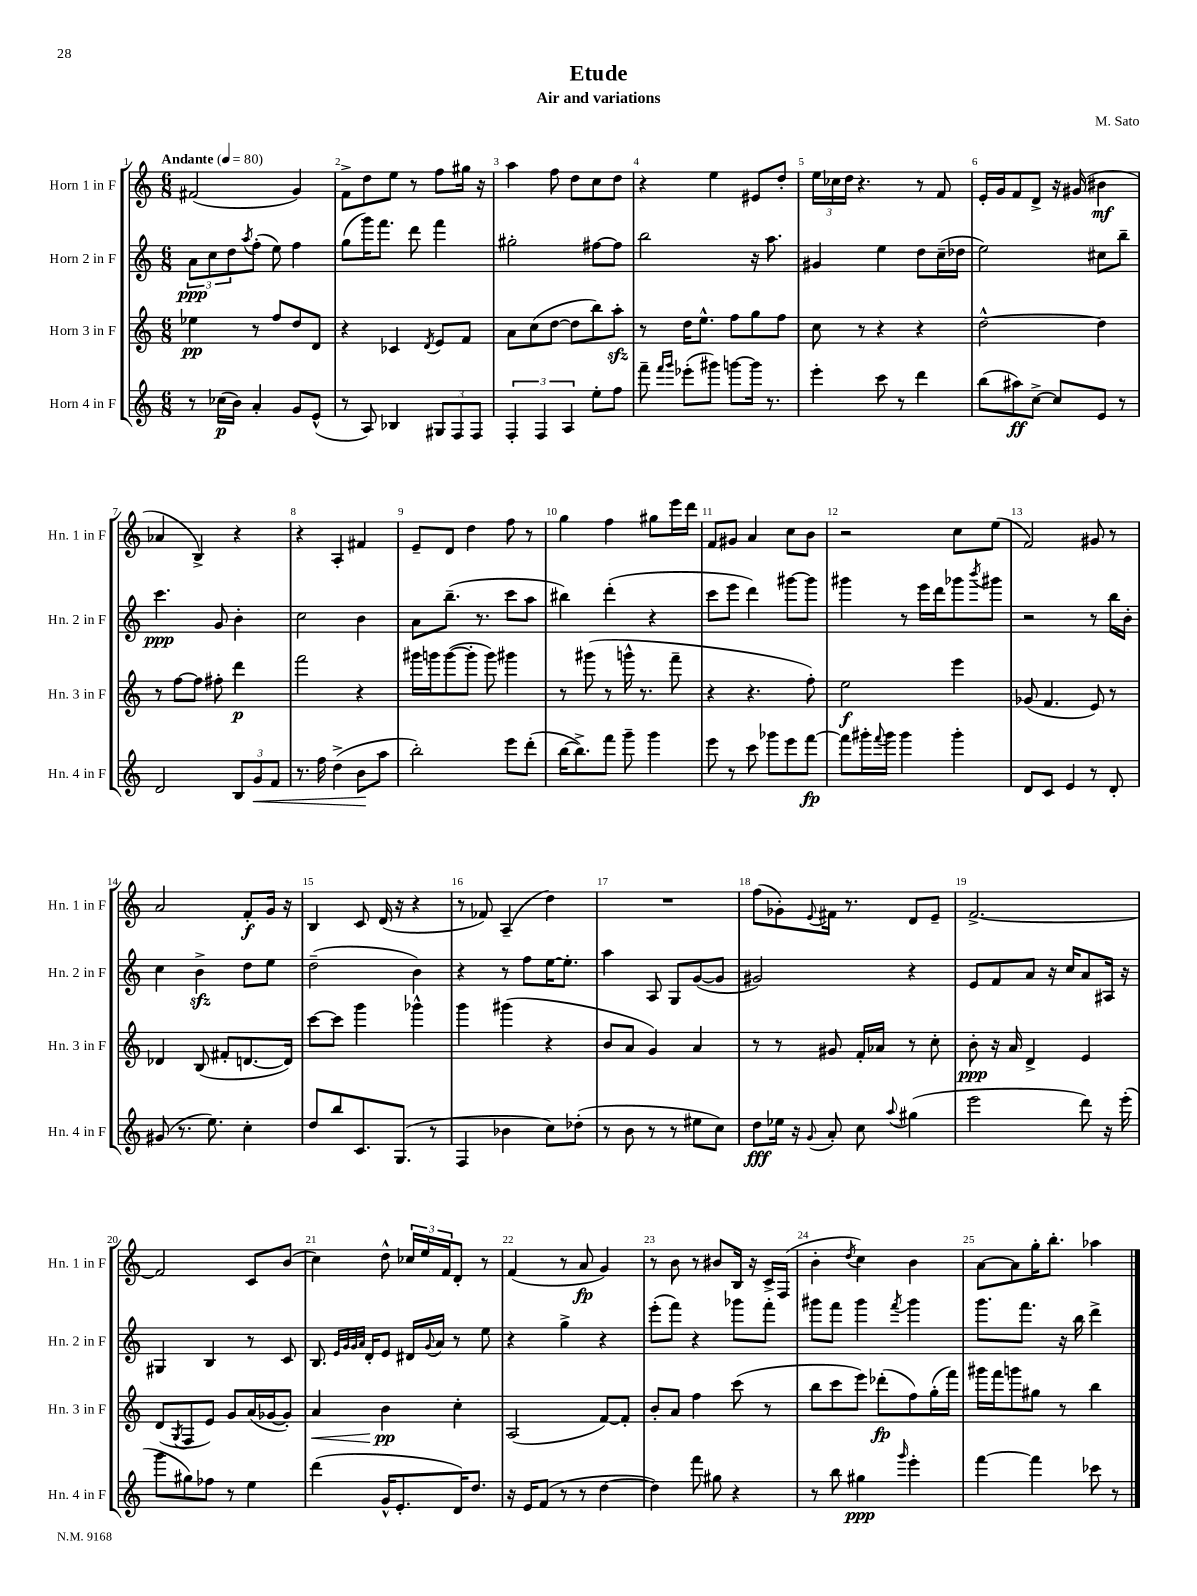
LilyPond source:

\header { title = "Etude" composer = "M. Sato" subtitle = "Air and variations" }
<<
\new StaffGroup <<
\new Staff = "s0" \with { instrumentName = "Horn 1 in F" shortInstrumentName = "Hn. 1 in F" } {
    \clef treble \key c \major \numericTimeSignature \time 6/8 \tempo "Andante" 4 = 80
    fis'2( g'4) |
    f'8-> d''8 e''8 r8 f''8 gis''16 r16 |
    a''4 f''8 d''8 c''8 d''8 |
    r4 e''4 eis'8 d''8-. |
    \tuplet 3/2 { e''16 ces''16 d''16 } r4. r8 f'8 |
    e'16-. g'16 f'8 d'8-> r16 gis'16( bis'4\mf |
    aes'4 b4->) r4 |
    r4 a4-. fis'4 |
    e'8-- d'8 d''4 f''8 r8 |
    g''4 f''4 gis''8 e'''16 d'''16 |
    f'8 gis'8 a'4 c''8 b'8 |
    r2 c''8 e''8( |
    f'2) gis'8 r8 |
    a'2 f'8-.\f g'16 r16 |
    b4 c'8 d'16( r16 r4 |
    r8 fes'8) a4--( d''4) |
    R2. |
    f''8( ges'8-.) \appoggiatura { e'8 } fis'16 r8. d'8 e'8-- |
    f'2.~-> |
    f'2 c'8 b'8( |
    c''4) d''8-^ \tuplet 3/2 { ces''16 e''16 f'16 } d'8-. r8 |
    f'4( r8 a'8\fp g'4) |
    r8 b'8 r8 bis'8 b16 r16 c'16-> f16( |
    b'4-. \acciaccatura { d''8 } c''4) b'4 |
    a'8~ a'8 g''16-. b''8.-. aes''4 \bar "|." |
}
\new Staff = "s1" \with { instrumentName = "Horn 2 in F" shortInstrumentName = "Hn. 2 in F" } {
    \clef treble \key c \major \numericTimeSignature \time 6/8
    \tuplet 3/2 { a'8\ppp c''8 d''8 } \acciaccatura { a''8 } f''8-.( e''8) f''4 |
    g''8( g'''16) f'''8. d'''8 f'''4 |
    gis''2-. fis''8~ fis''8 |
    b''2 r16 a''8. |
    gis'4 e''4 d''8 c''16--( des''16 |
    e''2) cis''8 b''8-- |
    c'''4.\ppp g'8 b'4-. |
    c''2 b'4 |
    a'8 b''8.--( r8. c'''8 a''8 |
    bis''4) d'''4-.( r4 |
    c'''8 e'''8 d'''4) gis'''8~ gis'''8 |
    gis'''4 r8 e'''16 d'''16 ges'''8 \acciaccatura { b'''8 } gis'''8 |
    r2 r8 b''16 b'16-. |
    c''4 b'4->\sfz d''8 e''8 |
    d''2--( b'4) |
    r4 r8 f''8 e''16~ e''8.-. |
    a''4 a8 g8 g'8~( g'8 |
    gis'2) r4 |
    e'8 f'8 a'8 r16 c''16 a'8 ais16 r16 |
    gis4 b4 r8 c'8 |
    b8. \grace { e'32 g'32 g'32 a'32 } d'16-. e'8 dis'16 \appoggiatura { g'8 } a'16 r8 e''8 |
    r4 g''4-> r4 |
    e'''8-.( f'''8) r4 ges'''8 f'''8-. |
    gis'''8 f'''8 gis'''4 \acciaccatura { f'''8 } gis'''4 |
    g'''8. f'''8. r16 b''16 d'''4-> \bar "|." |
}
\new Staff = "s2" \with { instrumentName = "Horn 3 in F" shortInstrumentName = "Hn. 3 in F" } {
    \clef treble \key c \major \numericTimeSignature \time 6/8
    ees''4\pp r8 f''8 d''8 d'8 |
    r4 ces'4 \acciaccatura { d'8 } e'8 f'8 |
    a'8 c''8( d''8~ d''8 b''8) a''8-.\sfz |
    r8 d''16 e''8.-^ f''8 g''8 f''8 |
    c''8 r8 r4 r4 |
    d''2~-^ d''4 |
    r8 f''8~ f''8 fis''8-. d'''4\p |
    f'''2 r4 |
    gis'''16 g'''16 g'''8~( g'''8-. g'''8) gis'''4 |
    r8 gis'''8( r8 g'''16-^ r8. f'''8-- |
    r4 r4. f''8-.) |
    e''2\f e'''4 |
    ges'8( f'4. e'8) r8 |
    des'4 b8( fis'8-. d'8.~ d'16) |
    c'''8~ c'''8 g'''4 ges'''4-^ |
    g'''4 gis'''4( r4 |
    b'8 a'8 g'4) a'4 |
    r8 r8 gis'8 f'16-. aes'16 r8 c''8-. |
    b'8-.\ppp r16 a'16 d'4-> e'4 |
    d'8( \acciaccatura { g8 } f8 e'8) g'8 a'16( ges'16~ ges'8-.) |
    a'4\< b'4\pp\! c''4-. |
    a2( f'8~) f'8-. |
    b'8-. a'8 f''4 c'''8( r8 |
    b''8 c'''8 e'''8) des'''8-.\fp( f''8) g''16-.( f'''16) |
    gis'''16 f'''16 g'''8 gis''8 r8 b''4 \bar "|." |
}
\new Staff = "s3" \with { instrumentName = "Horn 4 in F" shortInstrumentName = "Hn. 4 in F" } {
    \clef treble \key c \major \numericTimeSignature \time 6/8
    r8 ces''16\p( b'16) a'4-. g'8 e'8-^( |
    r8 a8) bes4 \tuplet 3/2 { gis8 f8 f8 } |
    \tuplet 3/2 { f4-. f4 a4 } e''8-. f''8 |
    f'''8-- \grace { f'''16 g'''16 } ees'''8-.( gis'''8) g'''8~ g'''16 r8. |
    e'''4-. c'''8 r8 d'''4 |
    b''8( ais''8\ff) c''8~-> c''8 e'8 r8 |
    d'2 \tuplet 3/2 { b8 g'8\< f'8 } |
    r8. f''16 d''4->( b'8\! a''8 |
    b''2-.) e'''8 d'''8-.( |
    b''16~ b''8.->) f'''8 g'''8-- g'''4 |
    e'''8 r8 c'''8 ges'''8 e'''8 f'''8~\fp |
    f'''8 gis'''16-. \appoggiatura { f'''8 } gis'''16 gis'''4 gis'''4-. |
    d'8 c'8 e'4 r8 d'8-. |
    gis'8( r8. e''8.) c''4-. |
    d''8 b''8 c'8. g8.( r8 |
    f4 bes'4 c''8) des''8-.( |
    r8 b'8 r8 r8 eis''8 c''8) |
    d''8\fff ees''16 r16 \appoggiatura { g'8 } a'8-. c''8 \appoggiatura { a''8 } gis''4( |
    e'''2 d'''8) r16 e'''16-.( |
    g'''8 gis''8) fes''8 r8 e''4 |
    d'''4( g'16-^ e'8.-. d'16) d''8. |
    r16 e'16 f'8( r8 r8 d''4~ |
    d''4) f'''8 gis''8 r4 |
    r8 b''8 gis''4\ppp \grace { g'''16 } e'''4-. |
    f'''4~ f'''4 ces'''8 r8 \bar "|." |
}
>>
>>
\layout { \context { \Score \override BarNumber.break-visibility = ##(#f #t #t) barNumberVisibility = #all-bar-numbers-visible } }
